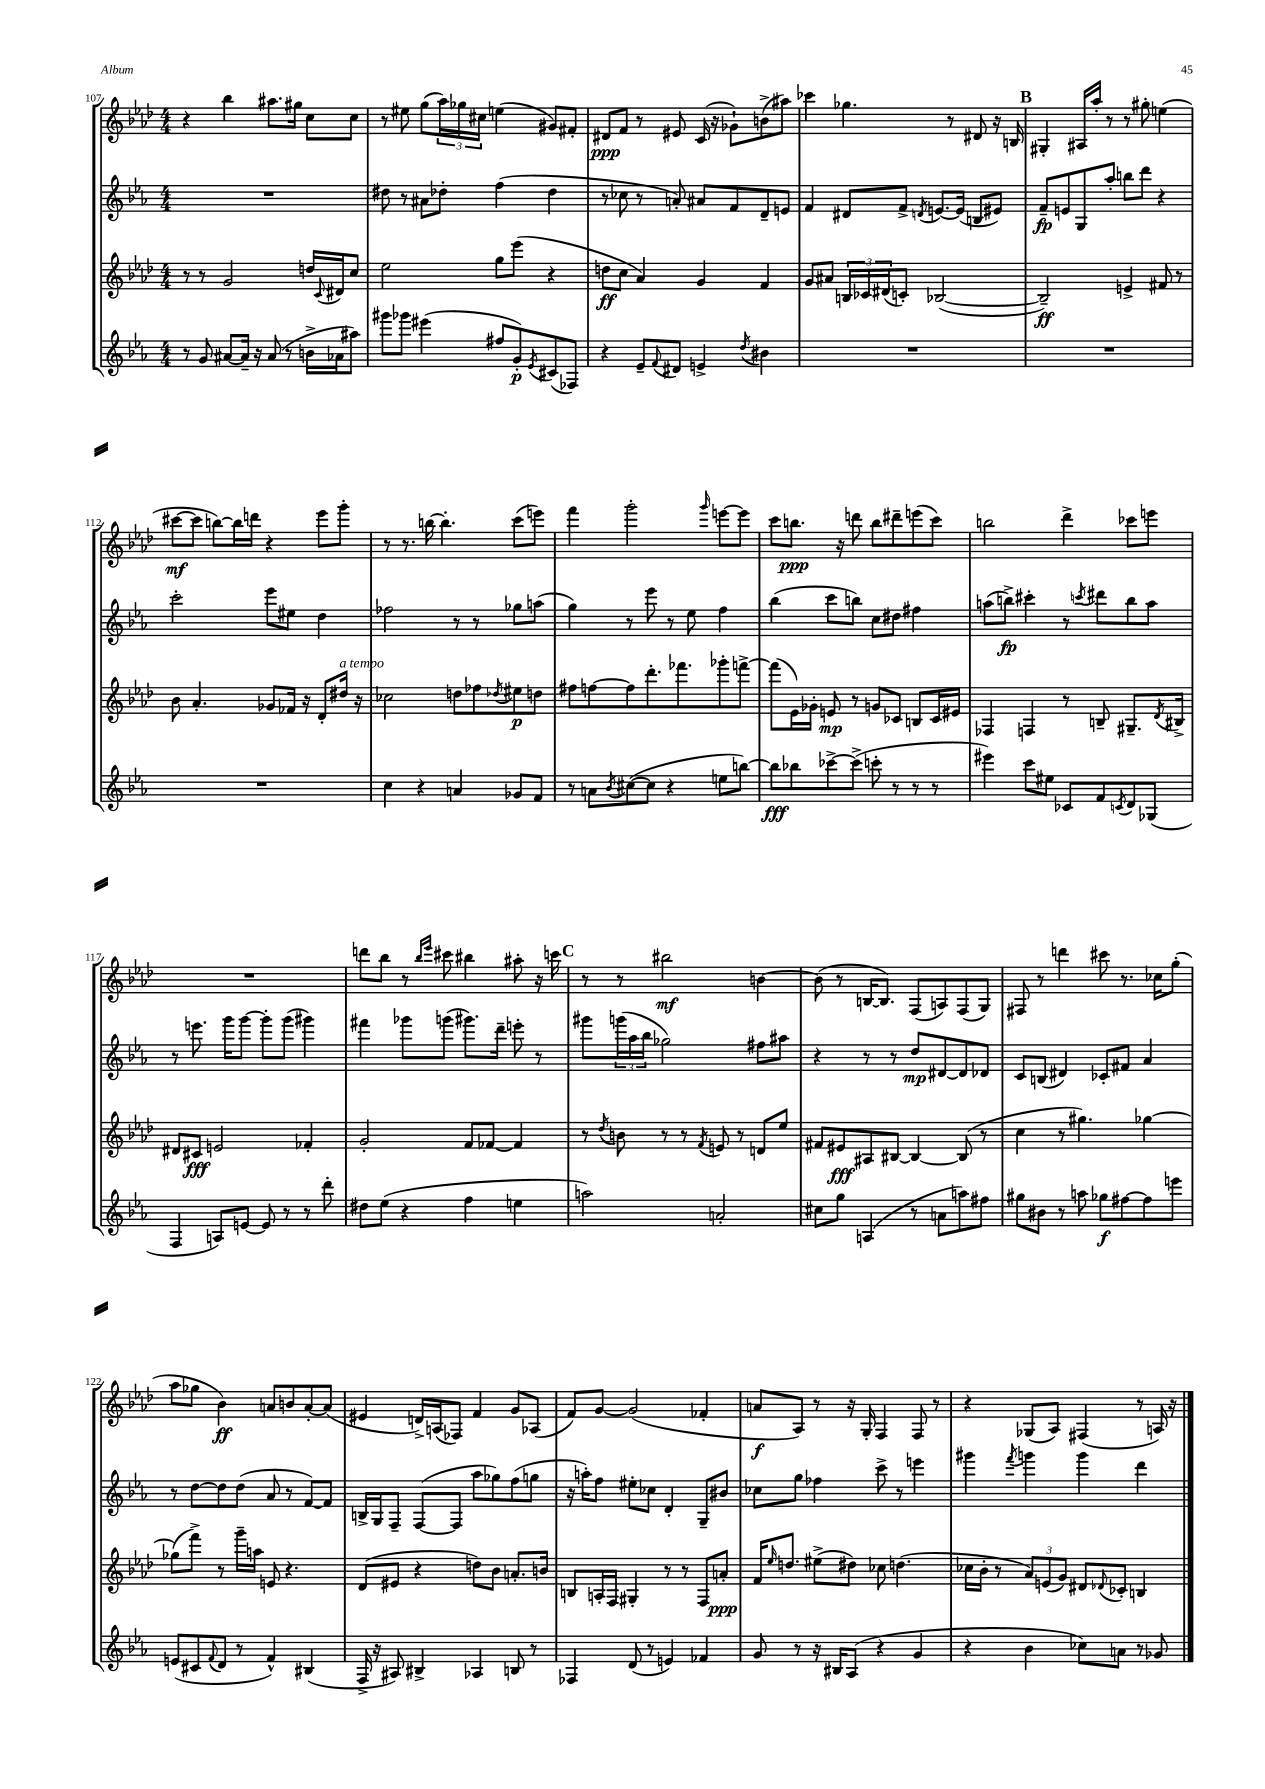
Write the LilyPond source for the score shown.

<<
\new StaffGroup <<
\new Staff = "s0" {
    \clef treble \key aes \major \numericTimeSignature \time 4/4
    r4 bes''4 ais''8. gis''16 c''8 c''8 |
    r8 eis''8 g''8( \tuplet 3/2 { aes''16) ges''16 cis''16 } e''4( gis'8) fis'8-. |
    dis'8\ppp f'8 r8 eis'8 c'16( r16 ges'8-!) b'8->( ais''8) |
    ces'''4 ges''4. r8 dis'8 r16 b16 |
    \mark \markup { \bold "B" } gis4-. ais16 aes''16-. r8 r8 gis''8-. e''4( |
    cis'''8~\mf cis'''8 b''8~) b''16 d'''16 r4 ees'''8 g'''8-. |
    r8 r8. b''16~ b''4.-. c'''8( e'''8) |
    f'''4 g'''2-. \grace { g'''16 } e'''8~ e'''8 |
    c'''8 b''8.\ppp r16 d'''8 b''8 dis'''8-- e'''8( c'''8) |
    b''2 des'''4-> ces'''8 e'''8 |
    R1 |
    d'''8 bes''8 r8 \grace { bes''16 ees'''16 } cis'''8 bis''4 ais''8-. r16 c'''16 |
    \mark \markup { \bold "C" } r8 r8 bis''2\mf b'4~ |
    b'8( r8 b16~ b8.) f8( a8) f8( g8) |
    fis8 r8 d'''4 cis'''8 r8. ces''16 g''8-.( |
    aes''8 ges''8 bes'4\ff) a'8 b'8 a'8~-. a'8( |
    eis'4 d'16->) a16( fes8) f'4 g'8 aes8( |
    f'8) g'8~ g'2( fes'4-. |
    a'8\f aes8) r8 r16 g16-. f4 f8 r8 |
    r4 ges8( aes8) fis4( r8 a16) r16 \bar "|." |
}
\new Staff = "s1" {
    \clef treble \key ees \major \numericTimeSignature \time 4/4
    R1 |
    dis''8 r8 ais'8 des''8-. f''4( des''4 |
    r8 ces''8 r8 a'8-.) ais'8 f'8 d'8-- e'8 |
    f'4 dis'8 f'8-> \acciaccatura { d'8 } e'8.~ e'16( b8 eis'8) |
    \mark \markup { \bold "B" } f'8--\fp e'8 g8 aes''8-. b''8 d'''8 r4 |
    c'''2-. ees'''8 eis''8 d''4 |
    fes''2 r8 r8 ges''8 a''8( |
    g''4) r8 ees'''8 r8 ees''8 f''4 |
    bes''4( c'''8 b''8) c''8 dis''8 fis''4 |
    a''8( b''8->\fp) cis'''4-. r8 \acciaccatura { c'''8 } dis'''8 b''8 a''8 |
    r8 e'''8. g'''16 g'''8~ g'''8-. g'''8( gis'''4) |
    fis'''4 ges'''8 g'''8( gis'''8.) d'''16-- e'''8-. r8 |
    \mark \markup { \bold "C" } gis'''8 \tuplet 3/2 { g'''16( aes''16 bes''16 } ges''2) fis''8 ais''8 |
    r4 r8 r8 d''8\mp dis'8~ dis'8 des'8 |
    c'8 b8( dis'4) ces'8-. fis'8 aes'4 |
    r8 d''8~ d''8 d''8( aes'8 r8 f'8~) f'8 |
    b16-> g16 f8-- f8~( f8 aes''8 ges''8) f''8( g''8 |
    r16 a''16-.) f''8 eis''8-. ces''8 d'4-. g8-- bis'8 |
    ces''8 g''8 fes''4 c'''8-> r8 e'''4 |
    gis'''4 \acciaccatura { f'''8 } g'''4 g'''4 d'''4 \bar "|." |
}
\new Staff = "s2" {
    \clef treble \key aes \major \numericTimeSignature \time 4/4
    r8 r8 g'2 d''16 \appoggiatura { c'8 } dis'16 c''8 |
    ees''2 g''8 ees'''8( r4 |
    d''8\ff c''8 aes'4) g'4 f'4 |
    g'8 ais'8 \tuplet 3/2 { b16 ces'16 dis'16( } c'8-.) bes2~( |
    \mark \markup { \bold "B" } bes2--\ff) e'4-> fis'8 r8 |
    bes'8 aes'4.-. ges'8 fes'16 r16 des'8-. dis''16^\markup { \italic "a tempo" } r16 |
    ces''2 d''8 fes''8 \acciaccatura { des''8 } eis''8\p d''8 |
    fis''8 f''8~ f''8 des'''8.-. fes'''8. ges'''8-. f'''8~-> |
    f'''8( ees'16) ges'16-. e'8\mp r8 g'8 ces'8 b8 ces'16 eis'16 |
    fes4 f4 r8 b8-- gis8.-- \acciaccatura { des'8 } bis16-> |
    dis'8 cis'8\fff e'2 fes'4-. |
    g'2-. f'8 fes'8~ fes'4 |
    \mark \markup { \bold "C" } r8 \acciaccatura { des''8 } b'8 r8 r8 \acciaccatura { f'8 } e'8 r8 d'8 ees''8 |
    fis'8 eis'8\fff ais8 bis8~ bis4~ bis8( r8 |
    c''4 r8 gis''4.) ges''4~ |
    ges''8( f'''8->) r8 g'''16-- a''16 e'8 r4. |
    des'8( eis'8 r4 d''8) bes'8 a'8.-. b'16 |
    b8 a16-. f16 gis4-. r8 r8 f8 a'8-.\ppp |
    f'16 \grace { ees''16 } d''8. eis''8->( dis''8) ces''8 d''4.( |
    ces''16 bes'16-. r8 \tuplet 3/2 { aes'8) e'8( g'8) } dis'8 \appoggiatura { des'8 } ces'8-. b4 \bar "|." |
}
\new Staff = "s3" {
    \clef treble \key ees \major \numericTimeSignature \time 4/4
    r8 g'8 ais'8~ ais'16-- r16 ais'8( r8 b'16-> aes'16 ais''8) |
    gis'''8 ges'''8 eis'''4( fis''8 g'8-.\p) \acciaccatura { ees'8 } cis'8( fes8) |
    r4 ees'8-- \appoggiatura { f'8 } dis'8 e'4-> \acciaccatura { d''8 } bis'4 |
    R1 |
    \mark \markup { \bold "B" } R1 |
    R1 |
    c''4 r4 a'4 ges'8 f'8 |
    r8 a'8 \acciaccatura { bes'8 } cis''8~( cis''8 r4 e''8 b''8~) |
    b''8\fff bes''8 ces'''8~-> ces'''8->( c'''8-. r8 r8 r8 |
    eis'''4) c'''8 eis''8 ces'8 f'8 \acciaccatura { c'8 } d'8 ges8( |
    f4 a8) e'8~ e'8 r8 r8 d'''8-. |
    dis''8 ees''8( r4 f''4 e''4 |
    \mark \markup { \bold "C" } a''2) a'2-. |
    cis''8 g''8 a4( r8 a'8 a''8) fis''8 |
    gis''8 bis'8 r8 a''8 ges''8\f fis''8~ fis''8 e'''8 |
    e'8( cis'8 \appoggiatura { f'8 } d'8 r8 f'4-^) bis4( |
    f16-> r16 ais8) bis4-> aes4 b8 r8 |
    fes4 d'8( r8 e'4) fes'4 |
    g'8 r8 r16 bis16 aes8( r4 g'4 |
    r4 bes'4 ces''8) a'8 r8 ges'8 \bar "|." |
}
>>
>>
\layout { \context { \Score currentBarNumber = #107 } }
